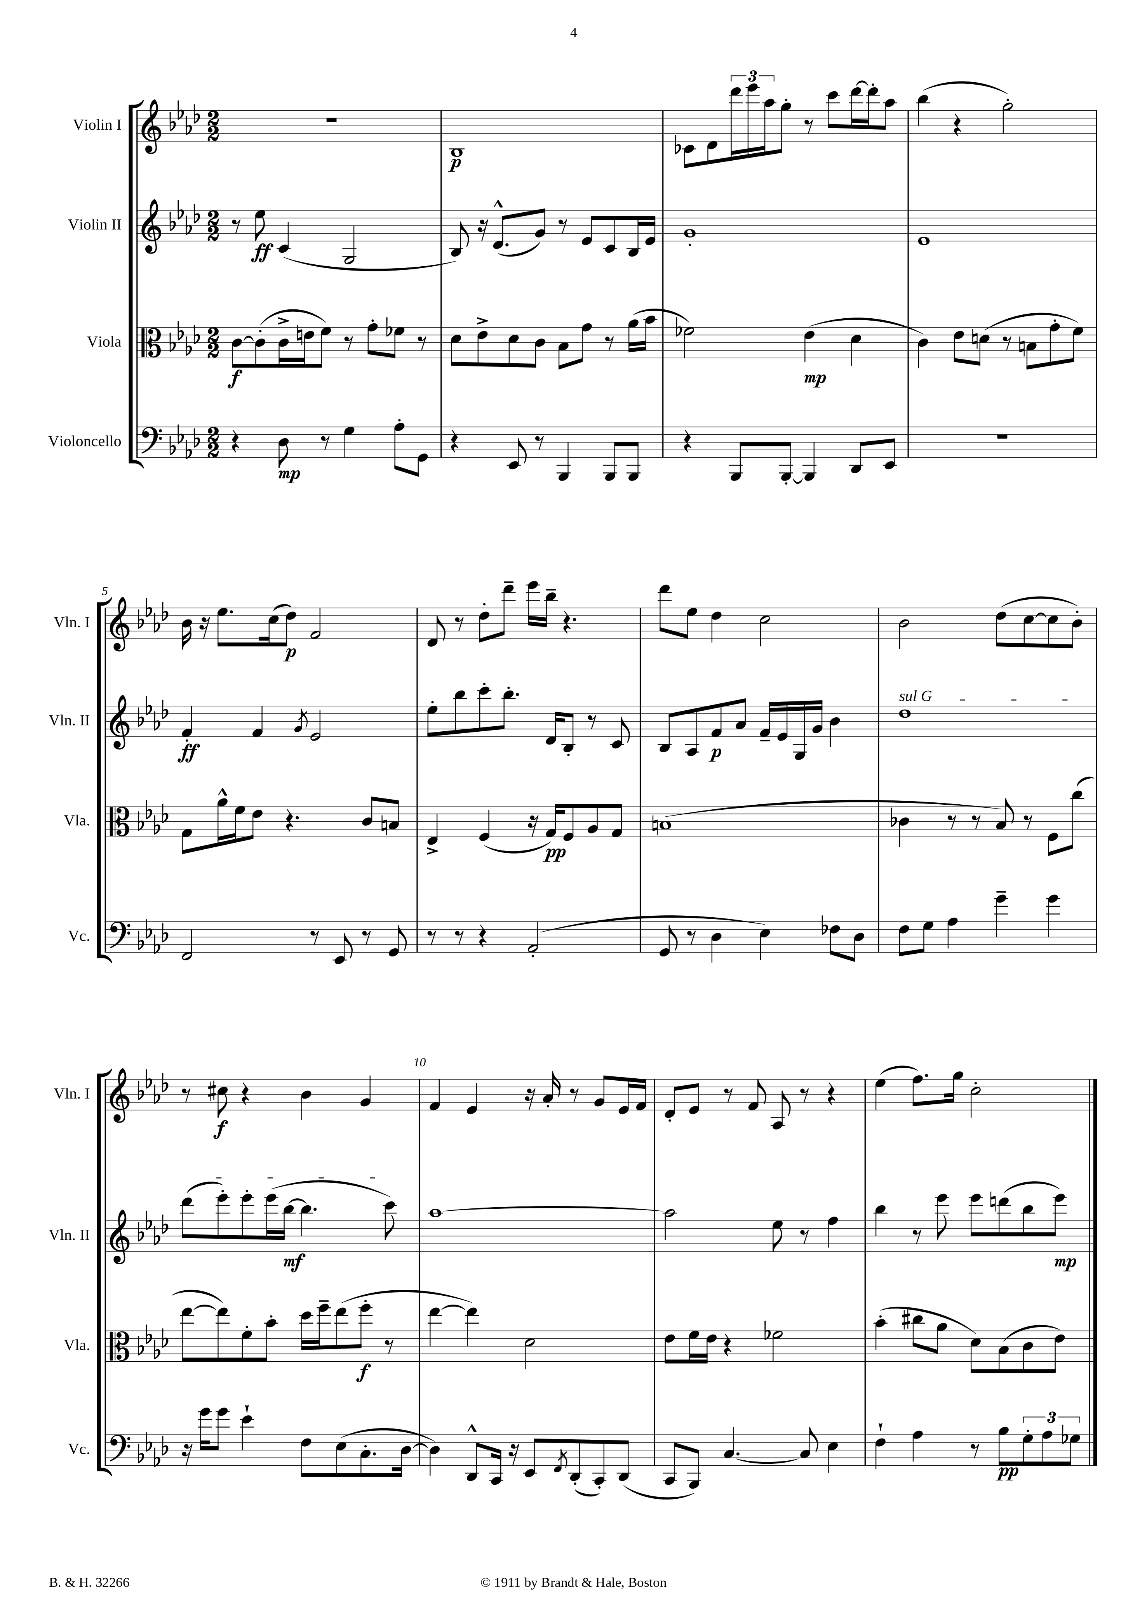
<<
\new StaffGroup <<
\new Staff = "s0" \with { instrumentName = "Violin I" shortInstrumentName = "Vln. I" } {
    \clef treble \key aes \major \numericTimeSignature \time 2/2
    R1 |
    bes1\p |
    ces'8 des'8 \tuplet 3/2 { des'''16 ees'''16 aes''16 } g''8-. r8 c'''8 des'''16~ des'''16-. aes''8 |
    bes''4( r4 g''2-.) |
    bes'16 r16 ees''8. c''16( des''8\p) f'2 |
    des'8 r8 des''8-. des'''8-- ees'''16 bes''16-- r4. |
    des'''8 ees''8 des''4 c''2 |
    bes'2 des''8( c''8~ c''8 bes'8-.) |
    r8 cis''8\f r4 bes'4 g'4 |
    f'4 ees'4 r16 aes'16-. r8 g'8 ees'16 f'16 |
    des'8-. ees'8 r8 f'8 aes8 r8 r4 |
    ees''4( f''8.) g''16 c''2-. \bar "|." |
}
\new Staff = "s1" \with { instrumentName = "Violin II" shortInstrumentName = "Vln. II" } {
    \clef treble \key aes \major \numericTimeSignature \time 2/2
    r8 ees''8\ff c'4( g2 |
    bes8) r16 des'8.-^( g'8) r8 ees'8 c'8 bes16 ees'16 |
    g'1-. |
    ees'1 |
    f'4-.\ff f'4 \acciaccatura { g'8 } ees'2 |
    ees''8-. bes''8 c'''8-. bes''8.-. des'16 bes8-. r8 c'8 |
    bes8 aes8 f'8\p aes'8 f'16-- ees'16 g16 g'16 bes'4 |
    \once \override TextSpanner.bound-details.left.text = \markup { \italic "sul G" } des''1\startTextSpan |
    des'''8( ees'''8-.) ees'''8-. ees'''16( bes''16~\mf bes''4. c'''8\stopTextSpan) |
    aes''1~ |
    aes''2 ees''8 r8 f''4 |
    bes''4 r8 ees'''8 ees'''8 d'''8( bes''8 ees'''8\mp) \bar "|." |
}
\new Staff = "s2" \with { instrumentName = "Viola" shortInstrumentName = "Vla." } {
    \clef alto \key aes \major \numericTimeSignature \time 2/2
    c'8~\f c'8-.( c'16-> e'16 f'8) r8 g'8-. fes'8 r8 |
    des'8 ees'8-> des'8 c'8 bes8 g'8 r8 aes'16( bes'16 |
    fes'2) ees'4\mp( des'4 |
    c'4) ees'8 d'8( r8 b8 g'8-. f'8) |
    g8 aes'16-^ f'16 ees'8 r4. c'8 b8 |
    ees4-> f4( r16 g16\pp) f8 aes8 g8 |
    b1( |
    ces'4 r8 r8 bes8) r8 f8 c''8( |
    ees''8~ ees''8) f'8-. bes'8-. des''16 f''16-- ees''8( f''8-.\f r8 |
    ees''4~ ees''4) des'2 |
    ees'8 f'16 ees'16 r4 fes'2 |
    bes'4-.( cis''8 aes'8 des'8) bes8( c'8 ees'8) \bar "|." |
}
\new Staff = "s3" \with { instrumentName = "Violoncello" shortInstrumentName = "Vc." } {
    \clef bass \key aes \major \numericTimeSignature \time 2/2
    r4 des8\mp r8 g4 aes8-. g,8 |
    r4 ees,8 r8 bes,,4 bes,,8 bes,,8 |
    r4 bes,,8 bes,,8~-. bes,,4 des,8 ees,8 |
    R1 |
    f,2 r8 ees,8 r8 g,8 |
    r8 r8 r4 aes,2-.( |
    g,8 r8 des4 ees4) fes8 des8 |
    f8 g8 aes4 g'4-- g'4 |
    r16 g'16 g'8 ees'4-! f8 ees8( c8.-. des16~ |
    des4) des,8-^ c,16 r16 ees,8 \acciaccatura { f,8 } des,8-.( c,8-.) des,8( |
    c,8 bes,,8) c4.~ c8 ees4 |
    f4-! aes4 r8 bes8\pp \tuplet 3/2 { g8-. aes8 ges8 } \bar "|." |
}
>>
>>
\layout { \context { \Score \override BarNumber.break-visibility = ##(#f #t #t) barNumberVisibility = #(every-nth-bar-number-visible 5) } }
